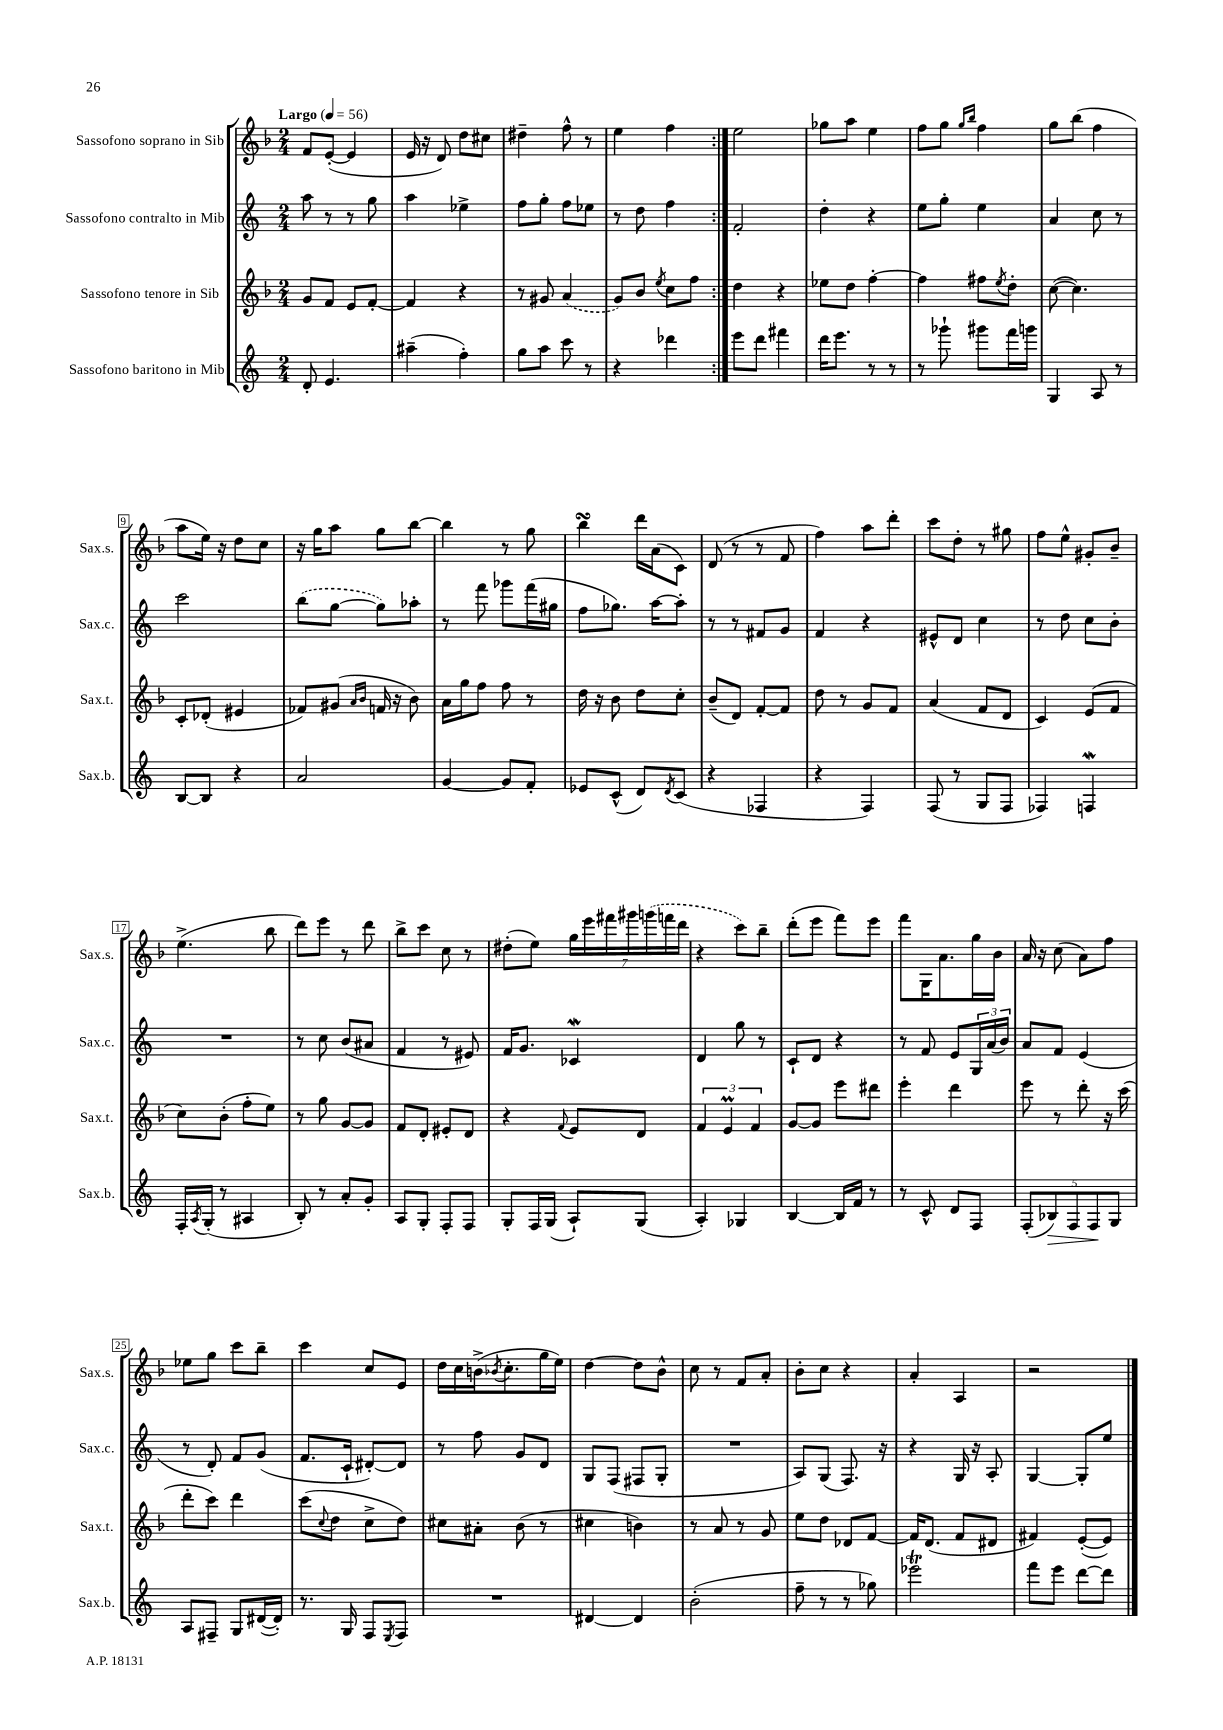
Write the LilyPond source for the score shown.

<<
\new StaffGroup <<
\new Staff = "s0" \with { instrumentName = "Sassofono soprano in Sib" shortInstrumentName = "Sax.s." } {
    \clef treble \key f \major \numericTimeSignature \time 2/4 \tempo "Largo" 4 = 56
    \repeat volta 2 { f'8 e'8~-.( e'4 |
    e'16 r16 d'8) d''8 cis''8 |
    dis''4-- f''8-^ r8 |
    e''4 f''4 | }
    e''2 |
    ges''8 a''8 e''4 |
    f''8 g''8 \grace { g''16 bes''16 } f''4 |
    g''8 bes''8( f''4 |
    a''8 e''16) r16 d''8 c''8 |
    r16 g''16 a''8 g''8 bes''8~ |
    bes''4 r8 g''8 |
    bes''4\turn d'''16 a'16( c'8) |
    d'8( r8 r8 f'8 |
    f''4) a''8 d'''8-. |
    c'''8 d''8-. r8 gis''8 |
    f''8 e''8-^ gis'8-. bes'8-- |
    e''4.->( bes''8 |
    d'''8) e'''8 r8 d'''8 |
    bes''8-> c'''8 c''8 r8 |
    dis''8-.( e''8) \tuplet 7/4 { g''16 e'''16 fis'''16 gis'''16 \once \slurDashed g'''16( f'''16 d'''16 } |
    r4 c'''8) bes''8-- |
    d'''8-.( e'''8 f'''8) e'''8 |
    f'''8 g16 a'8. g''16 bes'16 |
    a'16 r16 c''8( a'8) f''8 |
    ees''8 g''8 c'''8 bes''8-- |
    c'''4 c''8 e'8 |
    d''16 c''16 b'16->( \acciaccatura { bes'8 } c''8.-. g''16 e''16) |
    d''4~ d''8 bes'8-^ |
    c''8 r8 f'8 a'8-. |
    bes'8-. c''8 r4 |
    a'4-. a4 |
    r2 \bar "|." |
}
\new Staff = "s1" \with { instrumentName = "Sassofono contralto in Mib" shortInstrumentName = "Sax.c." } {
    \clef treble \key c \major \numericTimeSignature \time 2/4
    \repeat volta 2 { a''8 r8 r8 g''8 |
    a''4 ees''4-> |
    f''8 g''8-. f''8 ees''8 |
    r8 d''8 f''4 | }
    f'2-. |
    d''4-. r4 |
    e''8 g''8-. e''4 |
    a'4 c''8 r8 |
    c'''2 |
    \once \slurDashed b''8( g''8~ g''8) aes''8-. |
    r8 f'''8 ges'''8 f'''16( gis''16 |
    f''8 ges''8.) a''16~ a''8-. |
    r8 r8 fis'8 g'8 |
    f'4 r4 |
    eis'8-^ d'8 c''4 |
    r8 d''8 c''8 b'8-. |
    R2 |
    r8 c''8 b'8( ais'8 |
    f'4 r8 eis'8) |
    f'16 g'8. ces'4\mordent |
    d'4 g''8 r8 |
    c'8-! d'8 r4 |
    r8 f'8 e'8 \tuplet 3/2 { g16 a'16( b'16) } |
    a'8 f'8 e'4( |
    r8 d'8-.) f'8 g'8( |
    f'8. c'16-! dis'8~-.) dis'8 |
    r8 f''8 g'8 d'8 |
    g8 f8( fis8 g8-. |
    R2 |
    a8) g8( f8.) r16 |
    r4 g16 r16 a8-. |
    g4~ g8-. e''8 \bar "|." |
}
\new Staff = "s2" \with { instrumentName = "Sassofono tenore in Sib" shortInstrumentName = "Sax.t." } {
    \clef treble \key f \major \numericTimeSignature \time 2/4
    \repeat volta 2 { g'8 f'8 e'8 f'8~-. |
    f'4 r4 |
    r8 gis'8 \once \slurDashed a'4( |
    g'8) bes'8 \acciaccatura { e''8 } c''8 f''8 | }
    d''4 r4 |
    ees''8 d''8 f''4~-. |
    f''4 fis''8 \acciaccatura { e''8 } d''8-. |
    c''8~( c''4.) |
    c'8-. des'8-.( eis'4 |
    fes'8) gis'8( \grace { a'16 bes'16 } f'16 r16 bes'8) |
    a'16 g''16 f''8 f''8 r8 |
    d''16 r16 bes'8 d''8 c''8-. |
    bes'8--( d'8) f'8~-. f'8 |
    d''8 r8 g'8 f'8 |
    a'4( f'8 d'8 |
    c'4) e'8( f'8 |
    c''8) bes'8-.( f''8-. e''8) |
    r8 g''8 g'8~ g'8 |
    f'8 d'8-. eis'8-. d'8 |
    r4 \appoggiatura { f'8 } e'8 d'8 |
    \tuplet 3/2 { f'4 e'4\prall f'4 } |
    g'8~ g'8 e'''8 dis'''8 |
    e'''4-. d'''4 |
    e'''8 r8 d'''8-. r16 c'''16( |
    d'''8-. c'''8) d'''4 |
    c'''8( \appoggiatura { c''8 } d''8 c''8-> d''8) |
    cis''8 ais'8-. bes'8( r8 |
    cis''4 b'4) |
    r8 a'8 r8 g'8 |
    e''8 d''8 des'8 f'8~ |
    f'16 d'8.( f'8 dis'8 |
    fis'4) e'8~-.( e'8) \bar "|." |
}
\new Staff = "s3" \with { instrumentName = "Sassofono baritono in Mib" shortInstrumentName = "Sax.b." } {
    \clef treble \key c \major \numericTimeSignature \time 2/4
    \repeat volta 2 { d'8-. e'4. |
    ais''4--( f''4-.) |
    g''8 a''8 c'''8 r8 |
    r4 des'''4 | }
    e'''8 d'''8 fis'''4 |
    d'''16 e'''8. r8 r8 |
    r8 ges'''8-! gis'''8 f'''16 g'''16 |
    g4 a8 r8 |
    b8~ b8 r4 |
    a'2 |
    g'4~ g'8 f'8-. |
    ees'8 c'8-^( d'8) \acciaccatura { d'8 } c'8( |
    r4 fes4 |
    r4 f4) |
    f8( r8 g8 f8 |
    fes4) f4\mordent |
    f16-. \acciaccatura { a8 } g16-.( r8 ais4 |
    b8-.) r8 a'8-. g'8-. |
    a8 g8-. f8-. f8 |
    g8-. f16 g16( a8-!) g8( |
    a4-.) ges4 |
    b4~ b16 f'16 r8 |
    r8 c'8-^ d'8 f8 |
    \tuplet 5/4 { f8-.( bes8\>) f8 f8\! g8 } |
    a8 fis8-- g8 dis'16~( dis'16-.) |
    r8. g16 f8 \acciaccatura { e8 } f8 |
    R2 |
    dis'4~ dis'4 |
    b'2-.( |
    f''8-- r8 r8 ges''8) |
    ees'''2\trill |
    f'''8 e'''8 d'''8~ d'''8 \bar "|." |
}
>>
>>
\layout { \context { \Score \override BarNumber.stencil = #(make-stencil-boxer 0.1 0.3 ly:text-interface::print) } }
